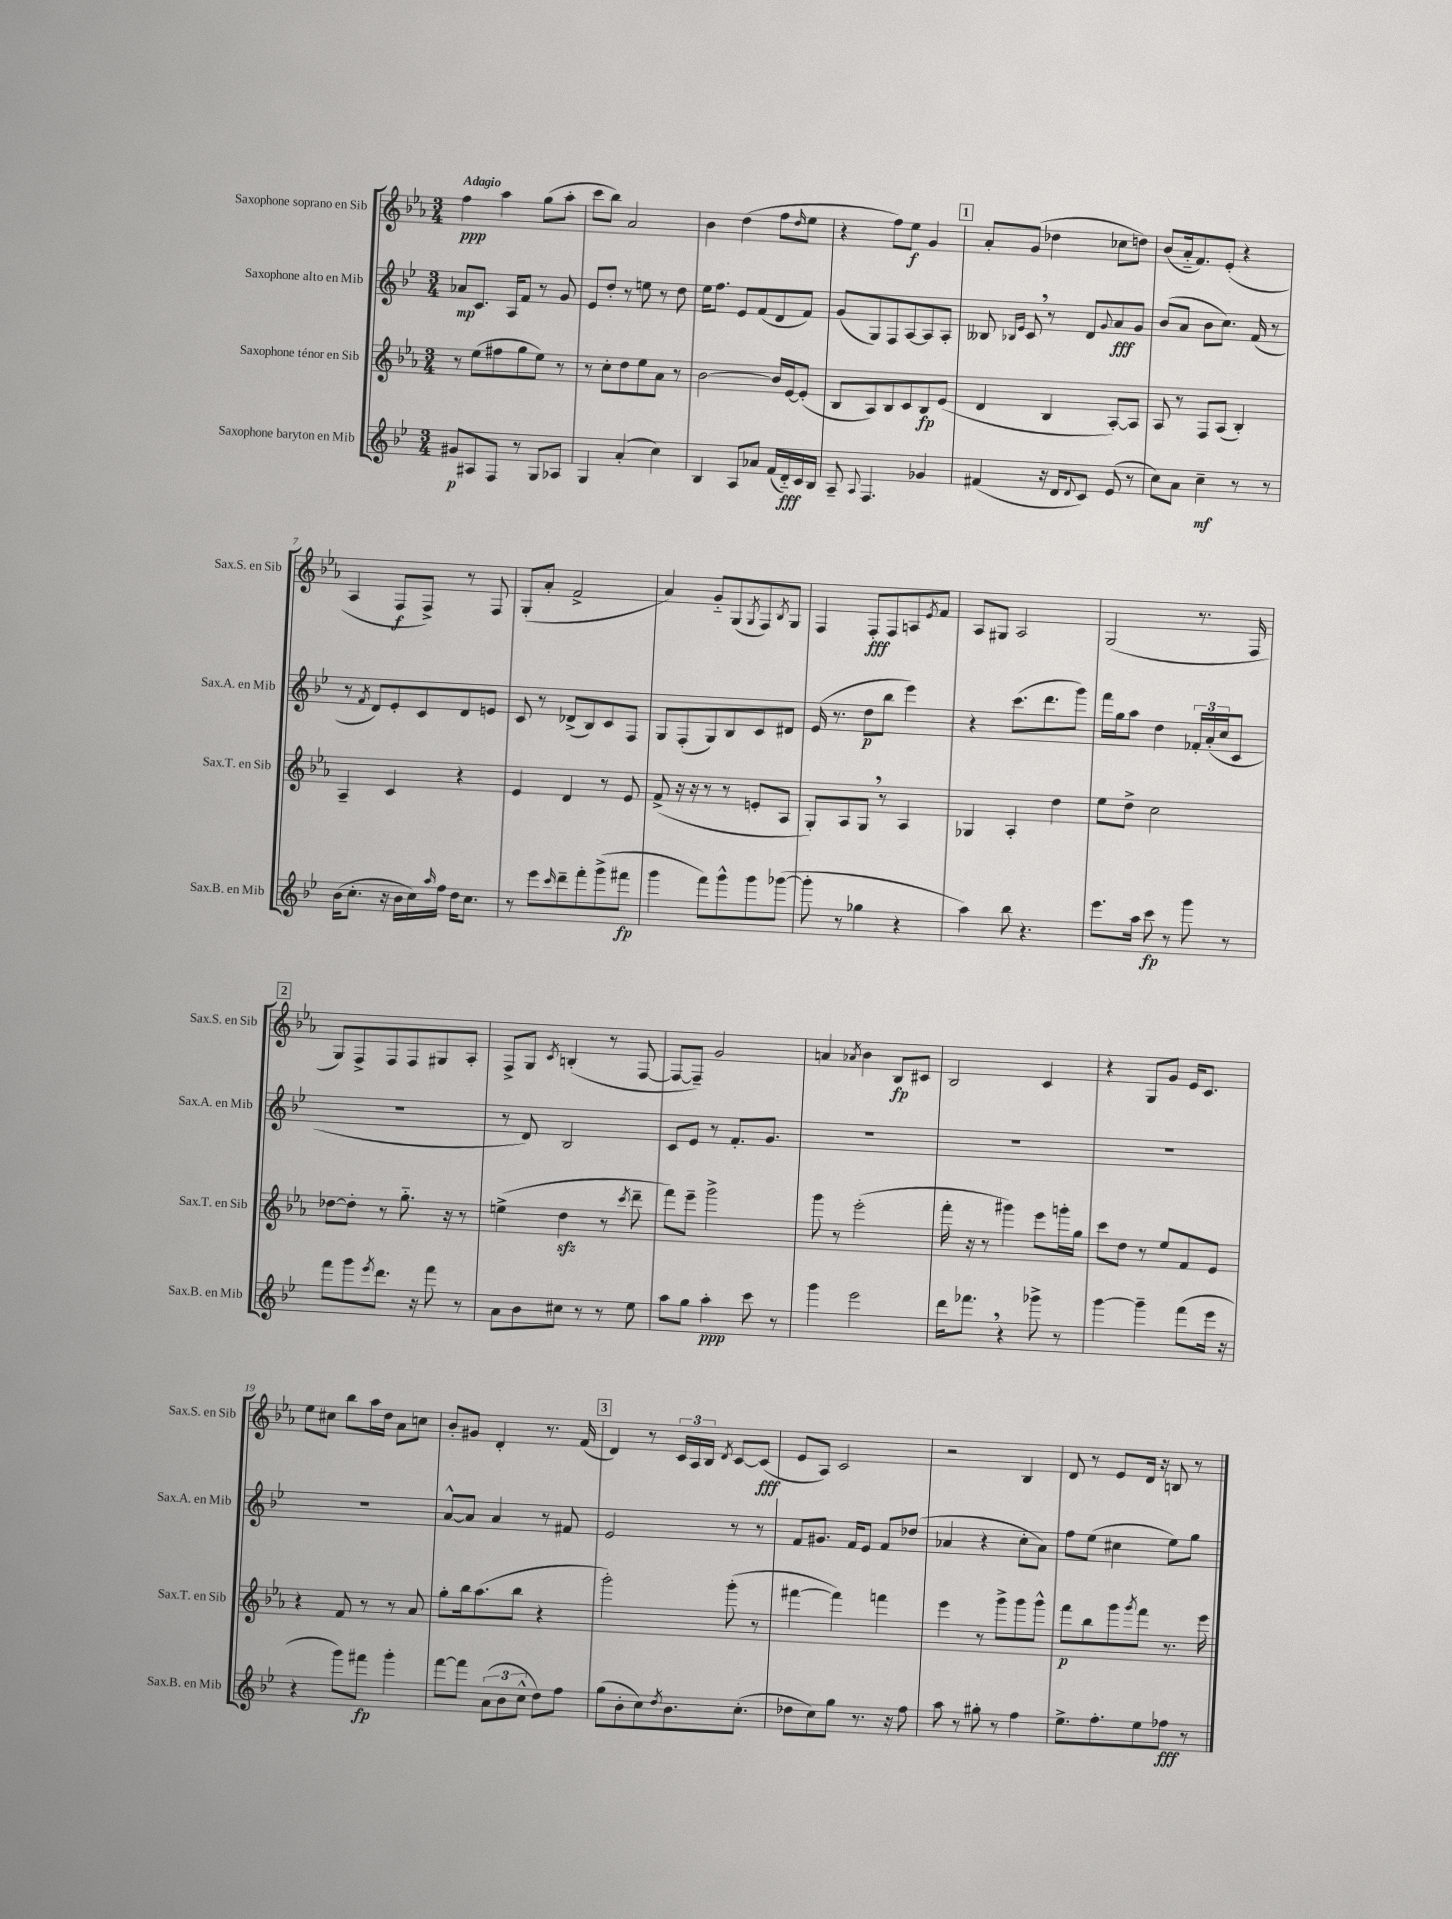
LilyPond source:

<<
\new StaffGroup <<
\new Staff = "s0" \with { instrumentName = "Saxophone soprano en Sib" shortInstrumentName = "Sax.S. en Sib" } {
    \clef treble \key ees \major \numericTimeSignature \time 3/4 \tempo "Adagio"
    f''4\ppp aes''4 g''8( aes''8-. |
    c'''8 bes''8) aes'2 |
    bes'4 d''4( f''8 \grace { d''16 } ees''8 |
    r4 f''8) ees''8\f g'4 |
    \mark \markup { \box "1" } aes'8-. g'8( des''4 ces''8 d''8) |
    bes'8( aes'16-_ f'8.) ees'8-.( r4 |
    aes4 f8\f f8->) r8 f8 |
    g8-.( aes'8-. f'2-> |
    aes'4) g'8-_ g8( \acciaccatura { g8 } f8) \acciaccatura { bes8 } g8 |
    f4 f8-.\fff f8 a8 \acciaccatura { ees'8 } f'8 |
    aes8 gis8 aes2 |
    g2( r8. f16 |
    \mark \markup { \box "2" } g8) f8-> f8 f8 gis8 aes8-. |
    f8-> g8 \acciaccatura { c'8 } b4-.( r8 f8~ |
    f8~ f8--) g'2 |
    a'4 \acciaccatura { aes'8 } bes'4 bes8\fp cis'8 |
    bes2 c'4 |
    r4 g8 g'8 ees'16 c'8. |
    ees''8 cis''8 bes''8 aes''16 d''16 aes'8 c''8 |
    bes'8-. gis'8 d'4-. r8. f'16( |
    \mark \markup { \box "3" } d'4) r8 \tuplet 3/2 { c'16 aes16 bes16 } \acciaccatura { d'8 } c'8~ c'8\fff( |
    ees'8 aes8) c'2 |
    r2 bes4 |
    d'8 r8 ees'8 d'16 r16 b8 r8 \bar "|." |
}
\new Staff = "s1" \with { instrumentName = "Saxophone alto en Mib" shortInstrumentName = "Sax.A. en Mib" } {
    \clef treble \key bes \major \numericTimeSignature \time 3/4
    aes'8\mp c'8. a16 f'8 r8 g'8 |
    ees'8 d''8-. r8 e''8 r8 d''8 |
    ees''16 f''8. ees'8 f'8( d'8 f'8) |
    g'8( g8) f8 a8~ a8 a8-. |
    \mark \markup { \box "1" } beses8 \grace { bes16 ees'16 } c'8 \breathe r8 d'8 \appoggiatura { g'8 } a'8\fff g'8 |
    bes'8( a'8 bes'8 c''8.) f'16( r8 |
    r8 \acciaccatura { f'8 } d'8) ees'8-. c'8 d'8 e'8 |
    c'8 r8 des'8->( bes8) c'8 f8 |
    g8 f8-.( g8) bes8 c'8 dis'8 |
    ees'16( r8. d''8\p bes''8 ees'''4) |
    r4 c'''8.( d'''8. g'''8) |
    f'''16 g''16 a''8 d''4 \tuplet 3/2 { fes'16-. a'16-.( c''16 } c'8 |
    \mark \markup { \box "2" } R2. |
    r8 d'8) bes2 |
    c'8 ees'8 r8 f'8.-. g'8. |
    R2. |
    R2. |
    R2. |
    R2. |
    a'8~-^ a'8 a'4 r8 fis'8 |
    \mark \markup { \box "3" } ees'2 r8 r8 |
    f'8 gis'8. f'16 ees'8 f'8 des''8( |
    aes'4 r4 c''8-. aes'8) |
    f''8 ees''8( cis''4 ees''8) g''8 \bar "|." |
}
\new Staff = "s2" \with { instrumentName = "Saxophone ténor en Sib" shortInstrumentName = "Sax.T. en Sib" } {
    \clef treble \key ees \major \numericTimeSignature \time 3/4
    r8 ees''8( fis''8 g''8 ees''8) r8 |
    r8 c''8-. d''8 ees''8 aes'8 r8 |
    bes'2~ bes'16 ees'16~ ees'8-.( |
    bes8 aes8) bes8 c'8 bes8\fp ees'8( |
    \mark \markup { \box "1" } d'4 bes4 aes8~-.) aes8 |
    aes8 r8 f8 aes8( bes4-.) |
    aes4-- c'4 r4 |
    ees'4 d'4 r8 ees'8 |
    f'8->( r16 r16 r8 r8 e'8-. aes8 |
    g8-.) aes8 g8 \breathe r8 aes4 |
    ges4 aes4-. d''4 |
    ees''8 d''8-> c''2 |
    \mark \markup { \box "2" } des''8~ des''8-. r8 g''8.-_ r16 r8 |
    e''4->( d''4\sfz r8 \acciaccatura { c'''8 } d'''8-- |
    f'''8) ees'''8-- g'''2-> |
    g'''8 r8 ees'''2-.( |
    f'''16-. r16 r8 gis'''4) ees'''8 g'''16-. g''16 |
    c'''8 d''8 r8 ees''8 f'8 ees'8 |
    r4 f'8 r8 r8 aes'8 |
    g''8-. bes''16 aes''8.( bes''8 r4 |
    \mark \markup { \box "3" } g'''2-.) g'''8-.( r8 |
    fis'''4~ fis'''4) f'''4 |
    ees'''4 r8 g'''8-> g'''8 g'''8-^ |
    f'''8\p bes''8 g'''8 \acciaccatura { g'''8 } f'''8 r8. ees'''16 \bar "|." |
}
\new Staff = "s3" \with { instrumentName = "Saxophone baryton en Mib" shortInstrumentName = "Sax.B. en Mib" } {
    \clef treble \key bes \major \numericTimeSignature \time 3/4
    gis'8\p ais8 f8 r8 g8 aes8 |
    g4 a'4-.( c''4) |
    bes4 a8 aes'8 f'16( d'16-_\fff) c'16 bes16 |
    a8-- \appoggiatura { a8 } f4. ges'4 |
    \mark \markup { \box "1" } fis'4( r16 d'16 \appoggiatura { d'8 } c'8) ees'8( r8 |
    c''8) a'8 c''4--\mf r8 r8 |
    bes'16( c''8.-. r16 bes'16 c''16) \grace { a''16 } f''16 d''16 c''8. |
    r8 ees'''8 \grace { c'''16 } d'''8-- f'''8-. g'''8->( fis'''8\fp |
    g'''4 f'''8) g'''8-^ g'''8 ges'''8~( |
    ges'''8-. r8 ges''4 r4 |
    a''4) bes''8 r4. |
    ees'''8. a''16 c'''8\fp r8 g'''8 r8 |
    \mark \markup { \box "2" } f'''8 g'''8 \acciaccatura { ees'''8 } d'''8. r16 f'''8 r8 |
    a'8 bes'8 cis''8 r8 r8 ees''8 |
    a''8 g''8 a''4-.\ppp c'''8 r8 |
    g'''4 ees'''2 |
    d'''16 fes'''8. \breathe r4 ges'''8-> r8 |
    g'''4~ g'''4-- f'''8( ees'''16 r16 |
    r4 g'''8) fis'''8\fp g'''4-. |
    f'''8~ f'''8 \tuplet 3/2 { a'8( bes'8 c''8-^ } d''8) f''8 |
    \mark \markup { \box "3" } g''8( bes'8-. c''8) \acciaccatura { d''8 } bes'8. c''8.-.( |
    des''8 c''8) g''8 r8. r16 f''8 |
    a''8 r8 gis''8-. r8 f''4 |
    ees''8.-> f''8.-. ees''8 fes''8\fff r8 \bar "|." |
}
>>
>>
